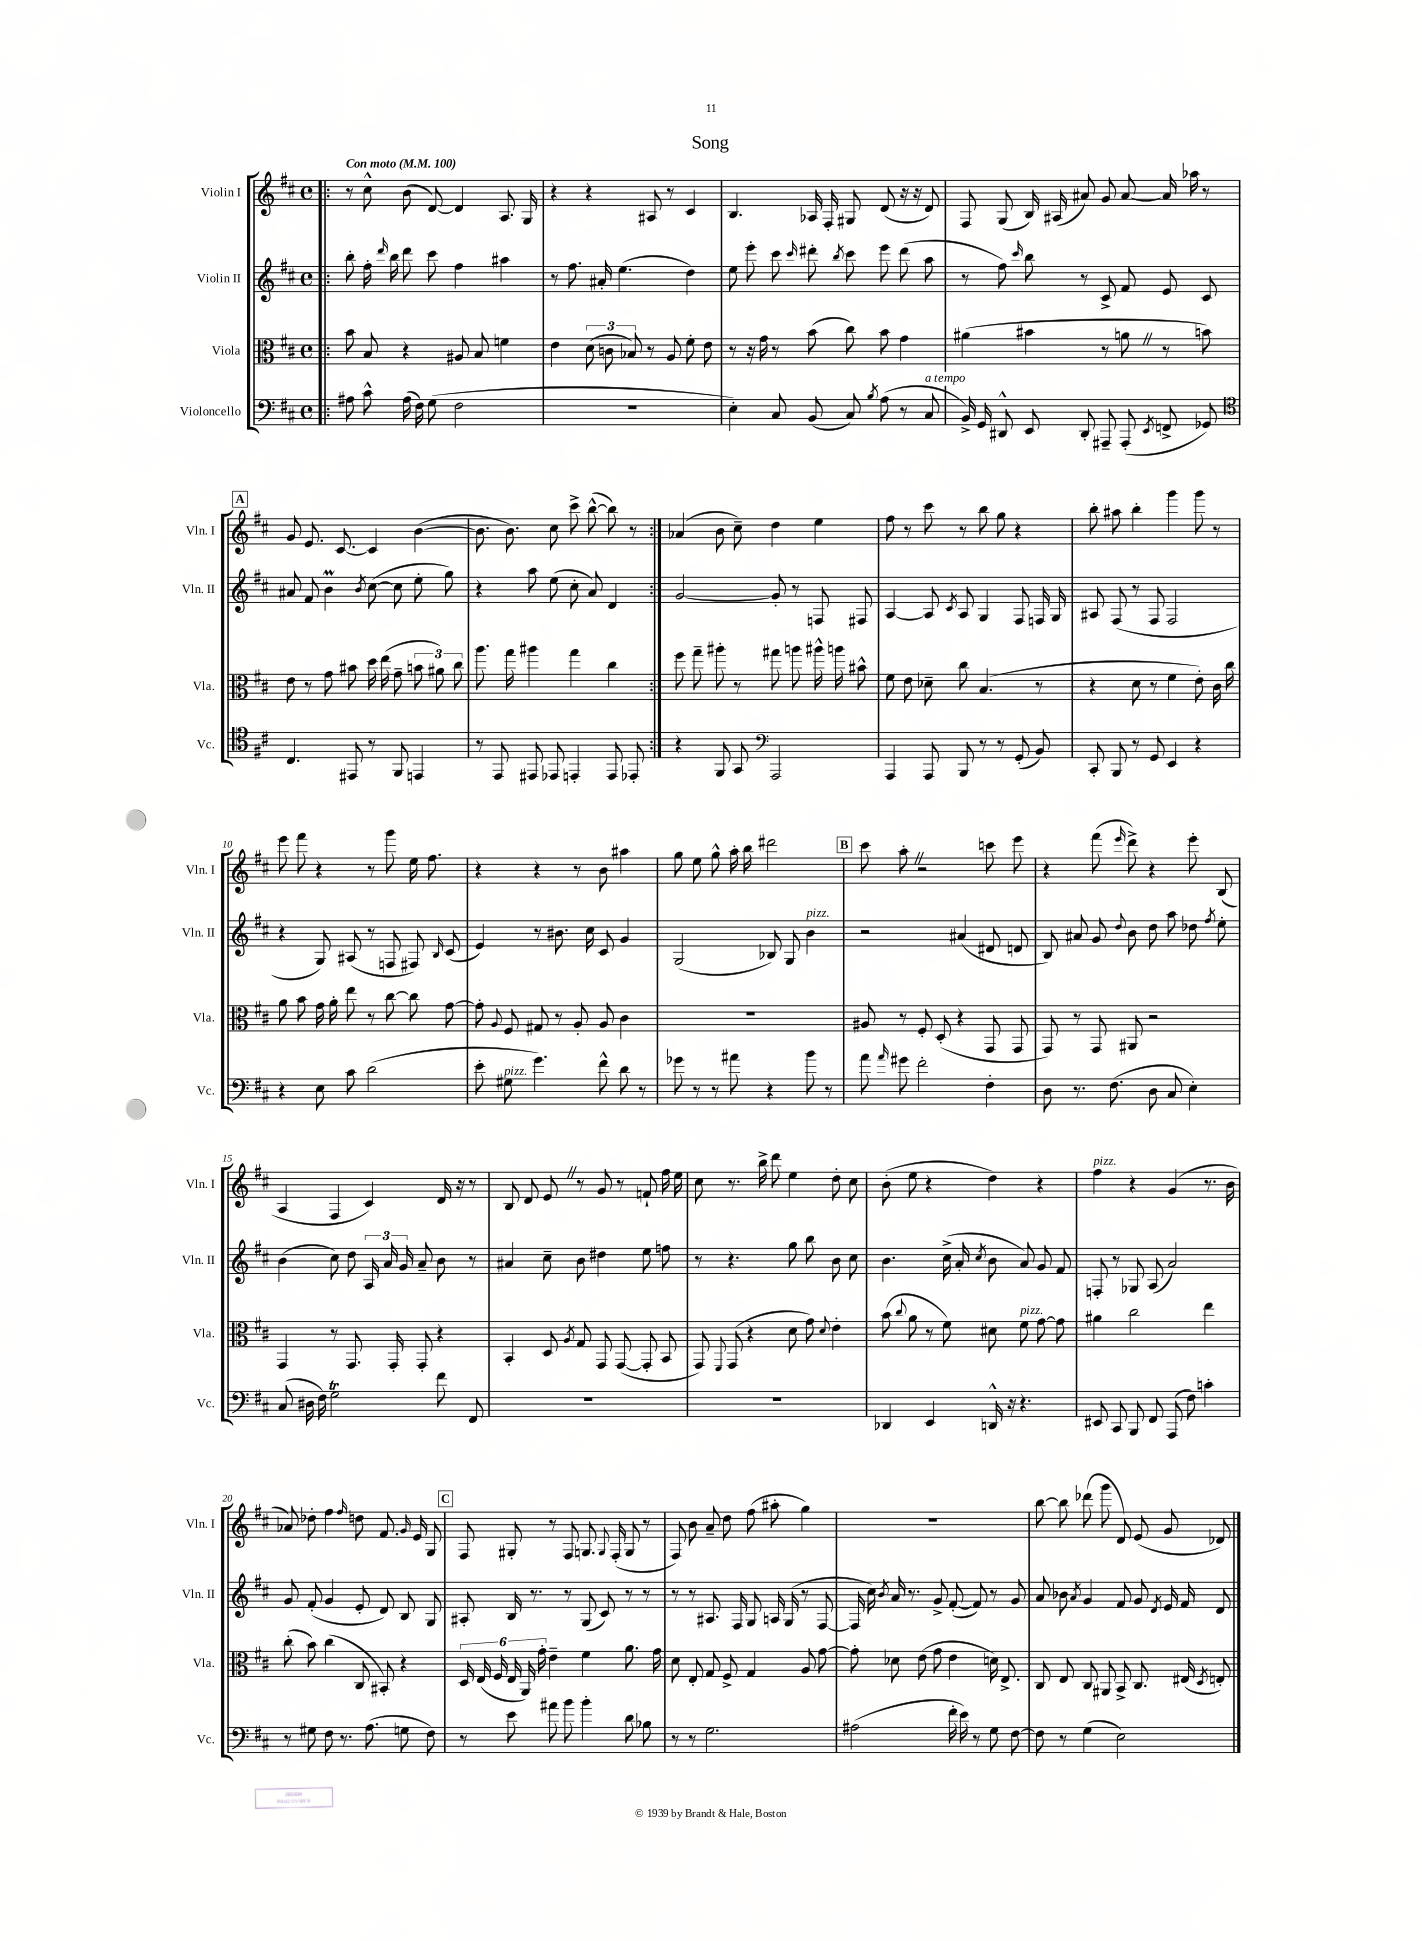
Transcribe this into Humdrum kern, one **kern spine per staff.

**kern	**kern	**kern	**kern
*staff4	*staff3	*staff2	*staff1
*clefF4	*clefC3	*clefG2	*clefG2
*k[f#c#]	*k[f#c#]	*k[f#c#]	*k[f#c#]
*M4/4	*M4/4	*M4/4	*M4/4
*met(c)	*met(c)	*met(c)	*met(c)
*MM100	*MM100	*MM100	*MM100
=!|:	=!|:	=!|:	=!|:
8A#	8b	8bb'	8r
8c#^^	8B	16ff#'	8cc#^^
.	.	16qqddd	.
.	.	16bb	.
(16A#	4r	8ddd	(8b
16F#)	.	.	.
(8G	.	8ccc#	[8d)
2F#	8A#	4ff#	4d]
.	8B	.	.
.	4f	4aa#	8.A
.	.	.	16G
=	=	=	=
1r	4e	8r	4r
.	.	8.ff#	.
.	(12d	.	4r
.	.	16a#'	.
.	12c	.	.
.	.	(4.ee	.
.	12B-)	.	.
.	8r	.	8A#
.	8A	.	8r
.	8f#'	4dd)	4c#
.	8e	.	.
=	=	=	=
4E')	8r	8ee	4.B
.	16r	8eee'	.
.	16g	.	.
8C#	8r	8ccc#	.
.	.	16qqccc#	.
(8BB	(8b	8ddd#'	16A-
.	.	.	16F#'
.	.	8qbb	.
8C#)	8cc#)	8ccc#	8G#
8qB	.	.	.
(8A	8b	8eee	(8d
8r	4g	(8ddd#	16r
.	.	.	16r
8C#	.	8aa	8d)
=	=	=	=
16BB^)	(4a#	8r	8F#
16GG	.	.	.
8DD#^^	.	8ff#)	(8G
.	.	16qqccc#	.
8EE	4b#	8bb	16B)
.	.	.	(16A#
8DD#'	.	8r	8a#)
8AAA#~	8r	8c#^	8g
(8AAA#'	8a	8f#	[8a#
8qEE	.	.	.
8FF^	8r	8e	16a#]
.	.	.	16aa-
8GG-)	8b)	8c#	8r
=	=	=	=
*clefC4	*	*	*
4.C#	8e	8a#	8g
.	8r	8f#	8.e
.	8g	4b	.
.	.	.	[8.c#
8EE#	8b#	.	.
.	.	8qb	.
8r	16dd	([8cc#	4c#]
.	(16ee	.	.
8FF#	8g~	8cc#]	.
4EE	12b	8ee'	([4b
.	12a#)	.	.
.	.	8gg)	.
.	12cc#	.	.
=	=	=	=
8r	8.aa	4r	8.b]
8EE	.	.	.
.	16gg	.	8.b)
8EE#	4aa#	8aa	.
8EE-	.	(8ee	8cc#
4EE'	4gg	8cc#'	8ccc#^
.	.	8a)	([8bb^^
8EE	4cc#	4d	8bb])
8EE-'	.	.	8r
=:|!	=:|!	=:|!	=:|!
4r	8ff#	[2g	(4a-
.	8gg~	.	.
8FF#	8aa#'	.	8b
8GG	8r	.	8cc#~)
*clefF4	*	*	*
2AAA	8gg#	8g']	4dd
.	8aa	8r	.
.	16aa#^^	8F	4ee
.	16aa	.	.
.	8b#^^	8F#	.
=	=	=	=
4AAA	8f#	[4A	8ff#
.	8e	.	8r
8AAA	8d-~	8A]	8ccc#
.	.	8qc#	.
8BBB	8cc#	8A	8r
8r	(4.B	4G	8bb
8r	.	.	8gg
(8GG'	.	8F#	4r
8BB)	8r	16F	.
.	.	16G	.
=	=	=	=
8CC#'	4r	8A#	8bb'
8BBB	.	(8F#	8aa#
8r	8d	8r	4bb'
8GG	8r	8F#	.
4EE	4f#	2F#	4ggg
4r	8e')	.	8ggg
.	16c#	.	8r
.	16cc#	.	.
=	=	=	=
4r	8a	4r	8eee
.	8b	.	8fff#
8E	16g	8G)	4r
.	16a'	.	.
8c#	8ee	(8A#	.
(2d	8r	8r	8r
.	[8cc#	8F	8ggg
.	8cc#]	8F#)	16ee
.	.	.	8.ff#
.	.	16qqB	.
.	[8g	(8c#	.
=	=	=	=
8e'	8g']	4e)	4r
.	8qqA	.	.
8G#	8F#	.	.
4.g)	8G#	8r	4r
.	8r	8.b#	.
.	8A'	.	8r
.	.	16cc#	.
8f#^^	8A	8c#	8b
8d	4c#	4g	4aa#
8r	.	.	.
=	=	=	=
8g-	1r	(2G	8gg
8r	.	.	8ee
8r	.	.	8gg^^
8a#	.	.	16aa'
.	.	.	16bb
4r	.	8B-)	2ddd#
.	.	8G	.
8b	.	4b	.
8r	.	.	.
=	=	=	=
8a	8A#	2r	8ccc#
16qqa	.	.	.
8g#	8r	.	8aa'
2f#'	8F#'	.	2r
.	(8D'	.	.
.	4r	(4a#	.
4F#'	8GG	8d#	8ccc
.	8GG	8d	8eee
=	=	=	=
8D	8GG)	8B)	4r
8.r	8r	8a#	.
.	8GG	8g	(8fff#
(8.F#	.	.	.
.	.	8qqdd	16qqeee
.	8AA#	8b	8ddd^)
8D	2r	8dd	4r
8C#	.	8aa	.
4E')	.	8dd-	8eee'
.	.	8qff#	.
.	.	8ee'	(8B
=	=	=	=
(8C#	4GG	(4b	4A
16D#	.	.	.
16F#)	.	.	.
2G	8r	8cc#)	4F#
.	8.GG	8dd	.
.	.	24A	4c#)
.	.	24a	.
.	16GG'	.	.
.	.	24g	.
.	8GG'	8a~	.
8f#	4r	8b	16d
.	.	.	16r
8FF#	.	8r	8r
=	=	=	=
1r	4BB'	4a#	8B
.	.	.	8d
.	8D	8cc#~	8e
.	8qA	.	.
.	8G	8b	8r
.	8GG	4dd#	8g
.	([8GG	.	8r
.	8GG']	8ee	8f`
.	8BB	8ff	16ff#
.	.	.	16ee
=	=	=	=
1r	8GG)	8r	8cc#
.	8qqFF#	.	.
.	(8GG	4.r	8.r
.	4r	.	.
.	.	.	16bb^
.	.	.	8ddd
.	8d	8gg	4ee
.	8g)	8bb	.
.	8qqd	.	.
.	4e'	8b	8dd'
.	.	8cc#	8cc#
=	=	=	=
4DD-	(8b	4.b	(8b'
.	8qqcc#	.	.
.	8a	.	8ee
4EE	8r	.	4r
.	8f#)	(16cc#^	.
.	.	16a'	.
.	.	8qcc#	.
16DD^^	8d#	8b	4dd)
16r	.	.	.
4.r	8f#	8a)	.
.	[8g	8g	4r
.	8g]	8f#	.
=	=	=	=
8EE#	4a#	8F'	4ff#
8CC#	.	8r	.
8BBB	2cc#	8G-	4r
8FF#	.	(8A	.
(8AAA	.	2a)	(4g
8F#)	.	.	.
4c'	4ee	.	8.r
.	.	.	16b
=	=	=	=
8r	(8cc#'	8g	8a-)
8G#	8b)	(8f#'	8dd-'
8F#	(4cc#	4g	4ff#
8.r	.	.	.
.	.	.	16qqff#
.	8C#	8e'	8dd
(8.A	.	.	.
.	8BB#')	8d)	8.f#
8G	4r	8B	.
.	.	.	16qqg
.	.	.	16e
8F#)	.	8G	8G
=	=	=	=
8r	24D	8A#'	8F#
.	(24E	.	.
.	24F#	.	.
8e	24E	16B	8G#'
.	24AA)	.	.
.	.	8.r	.
.	24g'	.	.
8a#	4e~	.	8r
8b	.	8r	8F#
4b'	4f#	(8G	8.G
.	.	8c#)	.
.	.	.	8qqG
.	.	.	(16F#'
8d	8.a	8r	8G
8B-	.	8r	8r
.	16g	.	.
=	=	=	=
8r	8d	8r	8F#)
8r	8E'	8r	8b
2.G	8G	8.A#	8a~
.	8F#^	.	8dd
.	.	16F#	.
.	4G	8G	(8ff#
.	.	16A	8aa#'
.	.	(16G	.
.	8A	8r	4gg)
.	[8g	[8F#	.
=	=	=	=
(2A#	8g']	16F#]	1r
.	.	16cc#)	.
.	.	8qb	.
.	8d-	16a	.
.	.	8.r	.
.	(8e	.	.
.	8g	8g^	.
16f#'	4e	([8f#'	.
16e)	.	.	.
8r	.	8f#])	.
8G	16d)	8r	.
.	8.E^	.	.
[8F#	.	8g	.
=	=	=	=
8F#]	8C#	8a	[8bb
8r	8E	8b-	8bb]
.	.	8qa	.
(4G	8C#	4g	(8ddd-
.	8AA#	.	8ggg
2E)	8BB^	8f#	8d)
.	8.C#	8g	(8e
.	.	8qd	.
.	.	16e	8g
.	(16E#	16f#	.
.	8qD	.	.
.	8E')	8d	8d-)
==	==	==	==
*-	*-	*-	*-
